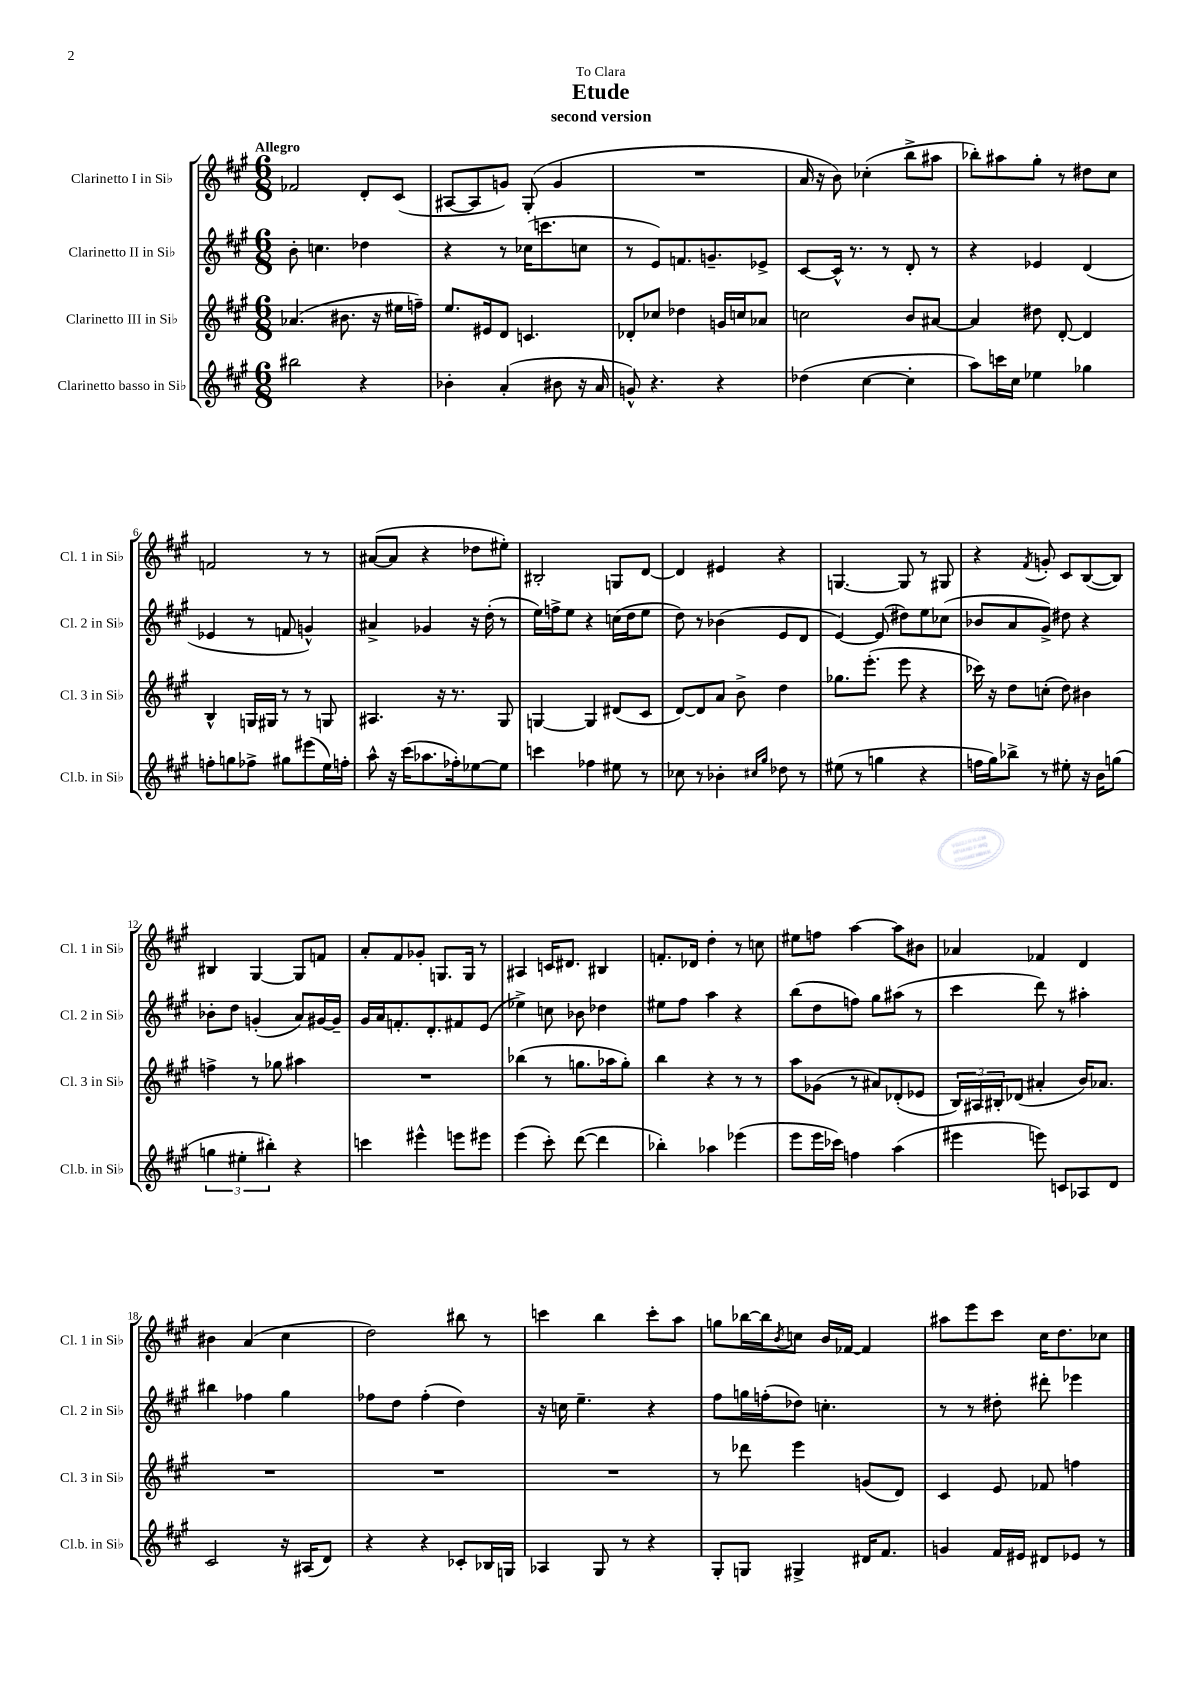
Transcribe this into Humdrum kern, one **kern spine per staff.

**kern	**kern	**kern	**kern
*staff4	*staff3	*staff2	*staff1
*clefG2	*clefG2	*clefG2	*clefG2
*k[f#c#g#]	*k[f#c#g#]	*k[f#c#g#]	*k[f#c#g#]
*M6/8	*M6/8	*M6/8	*M6/8
2bb#	(4.a-	8b'	2f-
.	.	4.cc	.
.	8.b#	.	.
4r	.	4dd-	8d'
.	16r	.	.
.	16ee#	.	(8c#
.	16ff~)	.	.
=	=	=	=
4b-'	8.ee	4r	[8A#
.	.	.	8A#]
.	16e#	.	.
(4a'	8d	8r	8g)
.	4.c	(16cc-	(8G#'
.	.	8.ccc	.
8b#	.	.	4g
16r	.	8cc	.
16a	.	.	.
=	=	=	=
8g^^)	8d-'	8r	2.r
4.r	8cc-	8e)	.
.	4dd-	8.f	.
.	.	8.g~	.
4r	16g	.	.
.	16cc	.	.
.	8a-	8e-^	.
=	=	=	=
(4dd-	2cc	[8c#	16a
.	.	.	16r
.	.	16c#^^]	8b)
.	.	8.r	.
[4cc#	.	.	(4cc-'
.	.	8r	.
4cc#']	8b	8d'	8bb^
.	[8a#	8r	8aa#
=	=	=	=
8aa)	4a#]	4r	8bb-')
16ccc	.	.	8aa#
16cc#	.	.	.
4ee-	8dd#	4e-	8gg#'
.	[8d'	.	8r
4gg-	4d]	(4d	8dd#
.	.	.	8cc#
=	=	=	=
8ff'	4B^^	4e-	2f
8gg	.	.	.
8ff-^	16G	8r	.
.	16G#	.	.
8gg#	8r	8f	.
(8eee#	8r	4g^^)	8r
16ee)	8G	.	8r
16ff'	.	.	.
=	=	=	=
8aa^^	4.A#	4a#^	([8a#
16r	.	.	8a#]
(16ccc#	.	.	.
8.aa-	.	4g-	4r
.	16r	.	.
16ff-')	8.r	.	.
[8ee-	.	16r	8dd-
.	.	(16dd'	.
8ee-]	8G#	8r	8ee#')
=	=	=	=
4ccc	[4G	16ee)	2B#'
.	.	16ff^	.
.	.	8ee	.
4ff-	4G]	4r	.
8ee#	(8d#	(16cc	8G
.	.	16dd	.
8r	8c#	8ee	[8d
=	=	=	=
8cc-	[8d)	8dd)	4d]
8r	8d]	8r	.
4b-'	8a	(4b-	4e#
.	8b^	.	.
16qqcc#	.	.	.
16qqgg#	.	.	.
8dd-	4dd	8e	4r
8r	.	8d	.
=	=	=	=
(8ee#	8.gg-	[4e)	[4.G
8r	.	.	.
.	(8.eee'	.	.
4gg	.	(8e]	.
.	8eee	8dd#)	8G]
4r	4r	8ee	8r
.	.	(8cc-	8G#
=	=	=	=
16ff	16ccc-)	8b-	4r
16gg#)	16r	.	.
8bb-^	8dd	8a	.
.	.	.	8qf#
8r	(8cc'	8g#^)	8g'
8ee#'	8dd)	8dd#	8c#
16r	4b#	4r	([8B
16b	.	.	.
(8gg	.	.	8B])
=	=	=	=
6gg	4ff^	8b-'	4B#
.	.	8dd	.
6ee#'	.	.	.
.	8r	(4g'	[4G#
6bb#')	.	.	.
.	8gg-	.	.
4r	4aa#	8a)	8G#]
.	.	[16g#	8f
.	.	16g#~]	.
=	=	=	=
4ccc	2.r	16g#	8a'
.	.	16a	.
.	.	8.f'	8f#
4eee#^^	.	.	8g-'
.	.	8.d'	.
.	.	.	8.G
8eee	.	8f#	.
.	.	.	16G
8eee#	.	(8e	8r
=	=	=	=
(4eee	(4bb-	4ee-^)	4A#
8ccc#')	8r	8cc	16c
.	.	.	8.d#
([8ddd	8.gg	8b-	.
4ddd]	.	4dd-	4B#
.	16aa-	.	.
.	8gg')	.	.
=	=	=	=
4bb-')	4bb	8ee#	8.f'
.	.	8ff#	.
.	.	.	16d-
4aa-	4r	4aa	4dd'
(4eee-	8r	4r	8r
.	8r	.	8cc
=	=	=	=
8eee	8aa	(8bb	8ee#
16eee	(8g-	8dd	8ff
16ccc-)	.	.	.
4ff	8r	8ff)	[4aa
.	8a#)	8gg#	.
(4aa	(8d-'	(8aa#	8aa]
.	8e-	8r	8b#
=	=	=	=
4eee#	24B)	4ccc#	4a-
.	24A#	.	.
.	24B#'	.	.
.	(8d-	.	.
8eee)	4a#'	8ddd)	4f-
8c	.	8r	.
8A-	16b)	4aa#'	4d
.	8.a-	.	.
8d	.	.	.
=	=	=	=
2c#	2.r	4bb#	4b#
.	.	4ff-	(4a
16r	.	4gg#	4cc#
(16A#	.	.	.
8d)	.	.	.
=	=	=	=
4r	2.r	8ff-	2dd)
.	.	8dd	.
4r	.	(4ff-'	.
8c-'	.	4dd)	8bb#
16B-	.	.	8r
16G	.	.	.
=	=	=	=
4A-	2.r	16r	4ccc
.	.	16cc	.
.	.	4.ee~	.
8G#	.	.	4bb
8r	.	.	.
4r	.	4r	8ccc'
.	.	.	8aa
=	=	=	=
8G#'	8r	8ff#	8gg
8G	8ddd-	16gg	[16bb-
.	.	(16ff'	16bb-]
.	.	.	8qb
4G#^	4eee	8dd-)	8cc
.	.	4.cc'	16b
.	.	.	[16f-
16d#	(8g	.	4f-]
8.f#	.	.	.
.	8d)	.	.
=	=	=	=
4g	4c#	8r	8aa#
.	.	8r	8eee
16f#	8e	8dd#'	8ccc#
16e#	.	.	.
8d#	8f-	8ddd#'	16cc#
.	.	.	8.dd
8e-	4ff	4eee-	.
8r	.	.	8cc-
==	==	==	==
*-	*-	*-	*-
